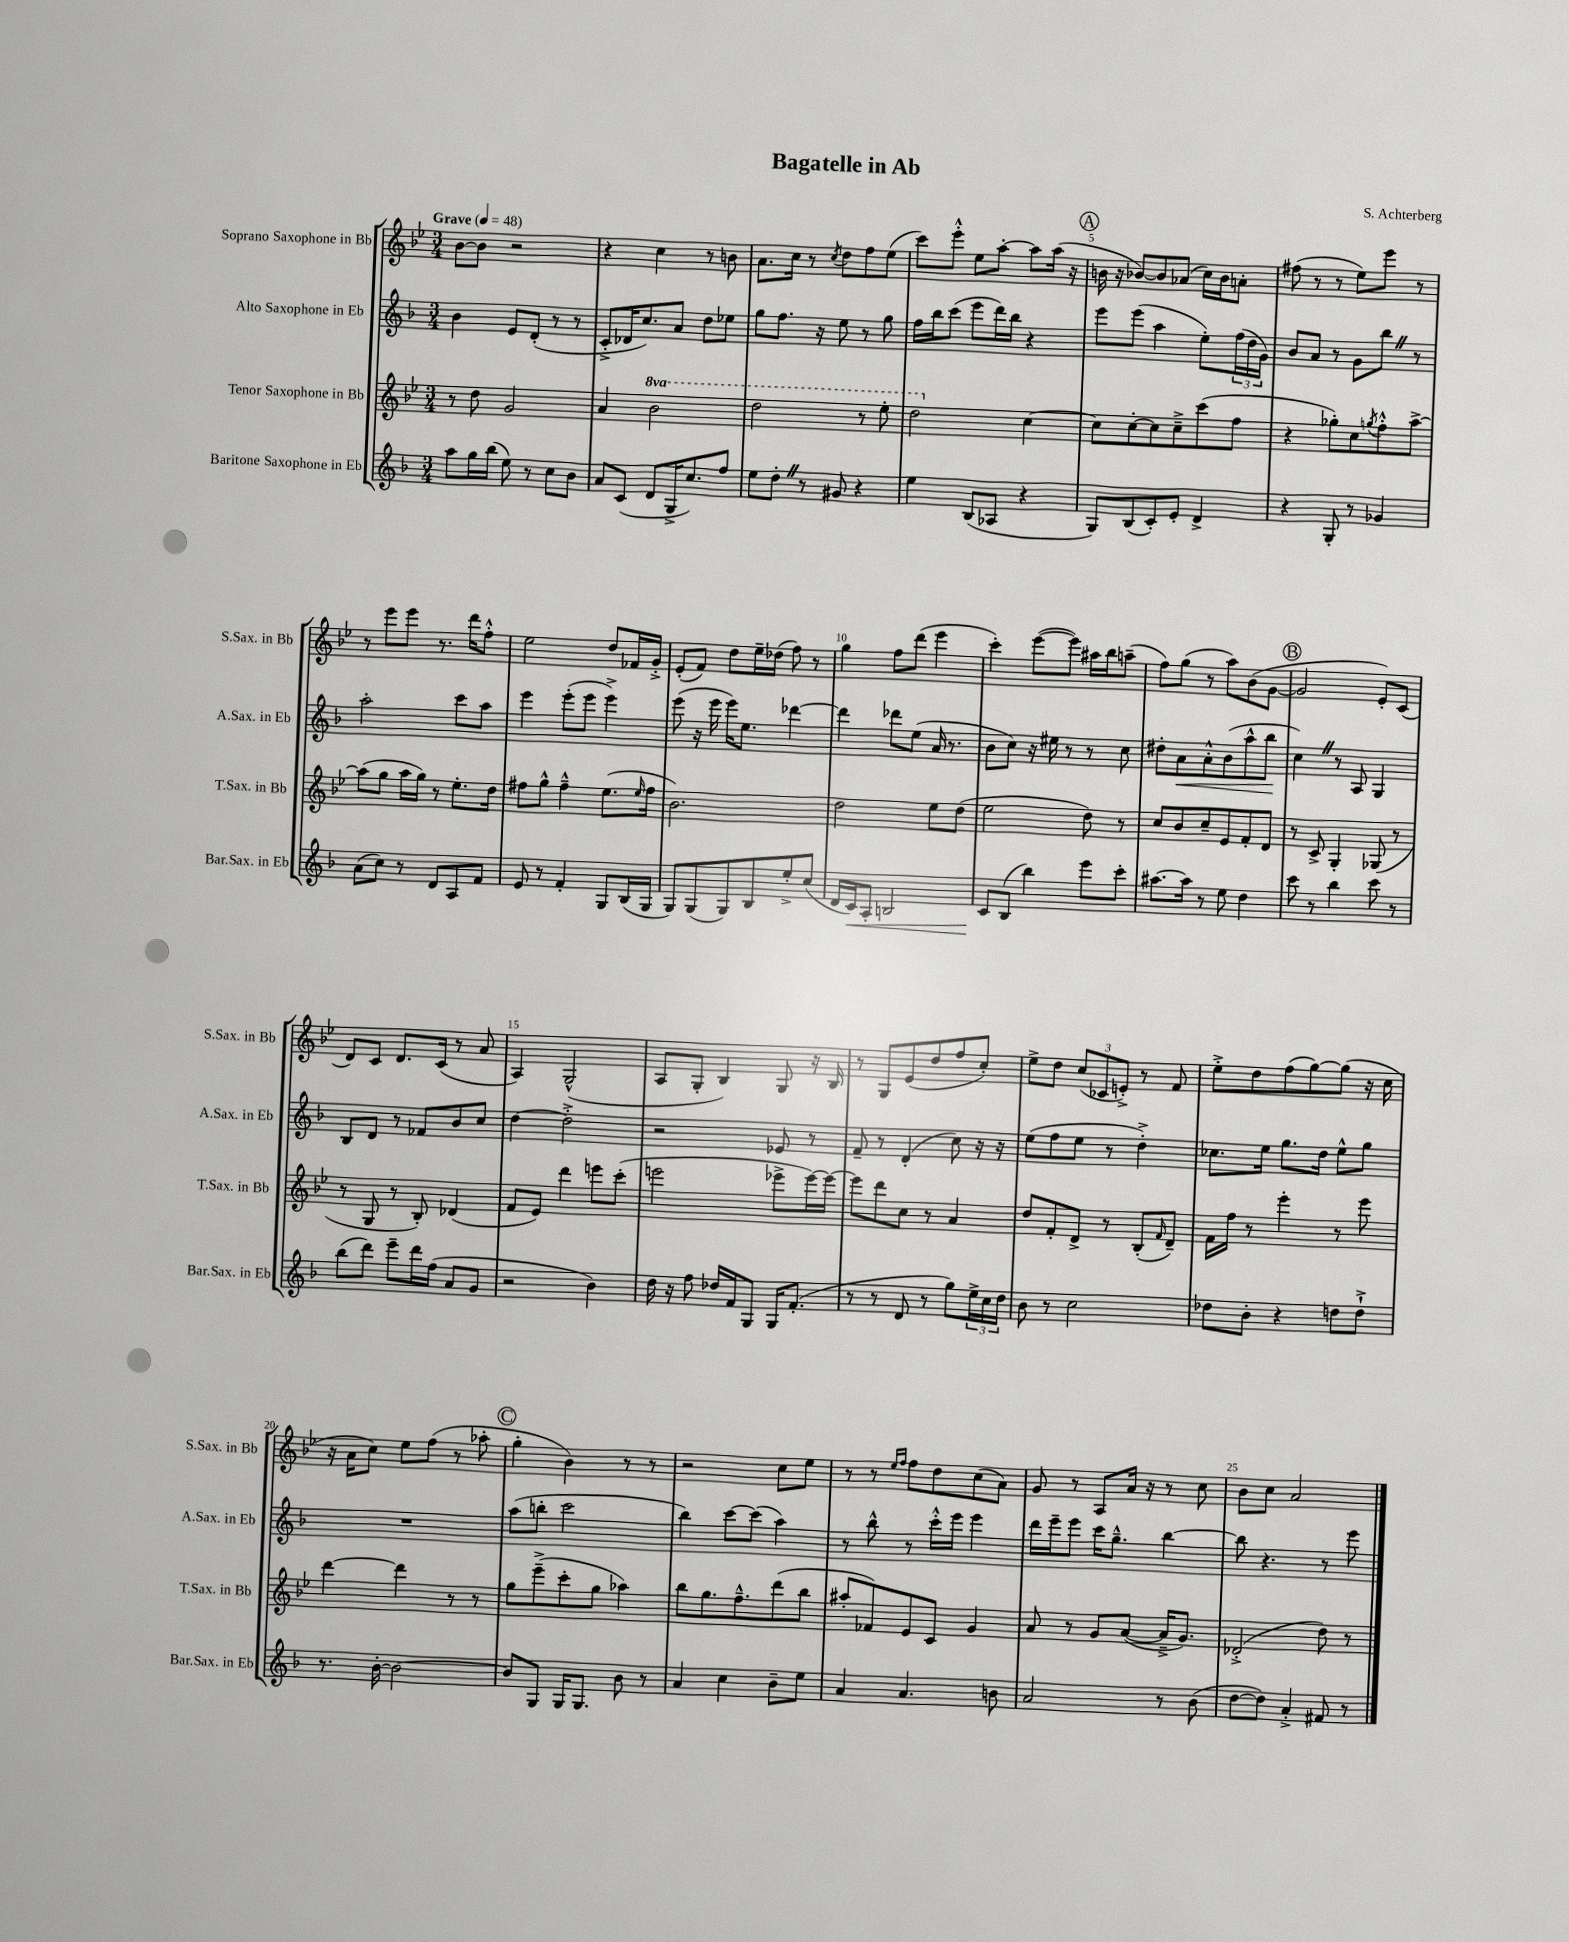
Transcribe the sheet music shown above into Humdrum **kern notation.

**kern	**kern	**kern	**kern
*staff4	*staff3	*staff2	*staff1
*clefG2	*clefG2	*clefG2	*clefG2
*k[b-]	*k[b-e-]	*k[b-]	*k[b-e-]
*M3/4	*M3/4	*M3/4	*M3/4
*MM48	*MM48	*MM48	*MM48
8aa\L	8r	4b-\	[8b-\L
16gg\L	8dd\	.	8b-\]J
(16bb-\JJ	.	.	.
8ee\)	2g/	8e/L	2r
8r	.	(8d'/J	.
8cc\L	.	8r	.
8b-\J	.	8r	.
=	=	=	=
8a/L	4a/	8c'^/L	4r
(8c/J	.	16d-/K	.
.	.	8.cc/)	.
8d/L	2bb-\	.	4cc\
16G^/K	.	8a/J	.
8.cc/)	.	.	.
.	.	8dd\L	8r
8ff/J	.	8ee-\J	8b\
=	=	=	=
8ee\L	2ddd\	8gg\L	8.a\L
8dd'\J	.	8.ff\J	.
.	.	.	16cc\Jk
8r	.	.	8r
.	.	16r	.
.	.	.	8qcc/
8g#/	.	8ee\	8dd\L
4r	8r	8r	8ff\
.	8eee-'\	8gg\	(8ee-\J
=	=	=	=
4ee\	2ddd\	16ff\LL	8ccc\L)
.	.	16bb-\J	.
.	.	(8ccc\J	8eee-'^^\J
(8B-/L	.	8eee\L	8ee-\L
8A-/J	.	16ddd\L)	[8aa'\J
.	.	16bb-\JJ	.
4r	[4cc\	4r	8aa\]L
.	.	.	(16aa\Jk
.	.	.	16r
=	=	=	=
8G/L)	8cc\]L	8eee\L	16b\
.	.	.	16r
(8B-/	[8cc'\	(8eee\J	[8b-/L)
8c'/)	8cc\]	4aa\	8b-/]
8e'/J	8cc~^\	.	(8a-/J
4d^/	(8ccc\	8ee'\L)	16cc\LL)
.	.	.	16b-\J
.	8ff\J	(24ff\L	8a'\J
.	.	24dd\	.
.	.	24g\JJ)	.
=	=	=	=
4r	4r	8b-/L	(8ff#\
.	.	8a/J	8r
8G'/	8gg-'\L)	8r	8r
8r	8cc\	8g\L	8ee-\L)
.	8qgg/	.	.
4g-/	8ff'^^\	8bb-\J	8eee-\J
.	[8aa^\J	8r	8r
=	=	=	=
(8a\L	(8aa\]L	2aa'\	8r
8cc\J)	8gg\J	.	8eee-\L
8r	16aa\LL	.	8eee-\J
.	16gg\JJ)	.	.
8d/L	8r	.	8.r
8A/	8.ee-'\L	8ccc\L	.
.	.	.	16ddd\LK
8f/J	.	8aa\J	8ff'^^\J
.	16dd\Jk	.	.
=	=	=	=
8e/	8ff#\L	4eee\	2ee-\
8r	8gg^^\J	.	.
4f'/	4ff#~^^\	(8eee'\L	.
.	.	8eee\J	.
8G/L	(8.ee-\L	4eee^\)	8dd/L
(16B-/L	.	.	16f-/L
.	16qqee-/	.	.
16G/JJ	16ff#\Jk	.	16g'^/JJ
=	=	=	=
8G/L)	2.b-\)	(8eee\	(8e-'/L
(8G/	.	16r	8f/J)
.	.	16eee\	.
8G/)	.	16eee\LK)	8dd\L
.	.	8.ee\J	.
8B-/	.	.	16ee-~\L
.	.	.	(16dd-\JJ
8ee'^/	.	[4ddd-\	8ff\)
(8cc/J	.	.	8r
=	=	=	=
16d/LL	2dd\	4ddd-\]	4gg\
16c/J)	.	.	.
8A'/J	.	.	.
2B/	.	8ddd-\L	8ff\L
.	.	(8ee\J	(8ddd\J
.	8ee-\L	16a/	4eee-\
.	.	8.r	.
.	(8dd\J	.	.
=	=	=	=
8c/L	2ee-\	8b-\L	4ccc'\)
(8B-/J	.	8cc\J)	.
4bb-\)	.	16r	([8eee-\L
.	.	16ee#\	.
.	.	8r	8eee-\]J)
8eee\L	8dd\)	8r	16aa#\LL
.	.	.	16bb-\J
8ccc'\J	8r	8cc\	(8aa~\J
=	=	=	=
[8.aa#\L	8cc/L	8dd#'\L	8ff\L)
.	8b-/	8a\	(8gg\J
16aa#\]Jk	.	.	.
8r	8cc~/	8a'^^\	8r
8ee\	8e-/	(8b-\	8aa\L)
4dd\	8f'/	8aa^^\	(8b-\
.	8d/J	8bb-\J	[8g\J
=	=	=	=
8ccc\	8r	4cc\)	2g/]
8r	8c^/	.	.
4bb-\	4G'/	8r	.
.	.	8A/	.
8ccc\	(8G-/	4G/	8e-'/L)
8r	8r	.	(8c/J
=	=	=	=
(8bb-\L	8r	8B-/L	8d/L)
8ddd\J)	8G/	8d/J	8c/J
8eee~\L	8r	8r	8.d/L
16ddd\L	8B-'/)	8f-/L	.
(16ff\JJ	.	.	(16c/Jk
8a/L	(4d-/	8b-/	8r
8g/J	.	8cc/J	8a/
=	=	=	=
2r	8f/L	[4dd\	4A/)
.	8e-/J)	.	.
.	4ddd\	2dd'^\]	(2G^^/
4b-\)	8eee\L	.	.
.	(8ccc'\J	.	.
=	=	=	=
16dd\	2eee\	2r	8A/L
16r	.	.	.
8ff\	.	.	8G'/J
16dd-/LL	.	.	4B-/)
16f/J	.	.	.
8G/J	.	.	.
16G/LK	8eee-^\L	8e-/	8G/
(8.f'/J	.	.	.
.	[16eee-\L)	8r	16r
.	16eee-\_JJ	.	16B-/
=	=	=	=
8r	8eee-\]L	8f~/	8r
8r	8ddd\	8r	8G/L
8d/	8cc\J	(4d'/	(8e-/
8r	8r	.	8dd/
8gg\L)	4a/	8cc\)	8ff/
24ee^\L	.	16r	8cc'/J)
24cc\	.	.	.
.	.	16r	.
24dd\JJ	.	.	.
=	=	=	=
8b-\	8dd/L	(8ee\L	8ee-^\L
8r	8f'/	8ff\	8dd\J
2cc\	8d^/J	8ee\J	(12cc/L
.	.	.	12c-/
.	8r	8r	.
.	.	.	12e'^/J)
.	(8B-'/L	4dd'^\)	8r
.	16qqf/	.	.
.	8d~/J)	.	8f/
=	=	=	=
8dd-\L	16f\LL	8.cc-\L	8ee-'^\L
.	16ff\JJ	.	.
8b-'\J	8r	.	8dd\
.	.	16ee\Jk	.
4r	4eee-'\	8.gg\L	(8ff\
.	.	.	[8gg\)
.	.	16dd\Jk	.
8dd\L	8r	8ee^^\L	(8gg\]J
8dd`^\J	8eee-\	8gg\J	16r
.	.	.	16cc\
=	=	=	=
8.r	[4ddd\	2.r	16r
.	.	.	16a\LK
.	.	.	8cc\J)
[16b-'\	.	.	.
2b-\_	4ddd\]	.	8ee-\L
.	.	.	(8ff\J
.	8r	.	8r
.	8r	.	8aa-'\
=	=	=	=
8b-/]L	8gg\L	(8aa\L	4gg'\
8G/J	(8eee-~^\	8bb'\J	.
16G/LK	8ccc'\	2ccc\	4b-\)
8.G/J	.	.	.
.	8gg\J	.	.
8b-\	4aa-\)	.	8r
8r	.	.	8r
=	=	=	=
4a/	8bb-\L	4bb-\)	2r
.	8.gg\	.	.
4cc\	.	[8ccc\L	.
.	8.ff~^^\	.	.
.	.	(8ccc\]J	.
8b-~\L	(8ddd\	4aa\)	8cc\L
8ee\J	8bb-\J	.	8ee-\J
=	=	=	=
4a/	8aa#'/L	8r	8r
.	8f-/)	8bb-^^\	8r
.	.	.	16qqee-/LL
.	.	.	16qqff/JJ
4.a/	8e-/	8r	8ff\L
.	8c/J	16ccc'^^\LL	8dd\
.	.	16eee\JJ	.
.	4g/	4eee\	(8cc\
8b\	.	.	8a\J)
=	=	=	=
2a/	8a/	16ddd\LL	8g/
.	.	16eee~\J	.
.	8r	8eee\J	8r
.	8g/L	16ccc\LK	8A/L
.	.	8.gg~^^\J	.
.	([8a/J	.	16a/Jk
.	.	.	16r
8r	16a~^/]LK	[4bb-\	8r
.	8.g/J)	.	.
(8b-\	.	.	8cc\
=	=	=	=
[8dd\L	(2d-'^/	8bb-\]	8b-\L
8dd\]J)	.	4.r	8cc\J
4a'^/	.	.	2a/
8f#/	8dd\)	8r	.
8r	8r	8eee\	.
==	==	==	==
*-	*-	*-	*-
